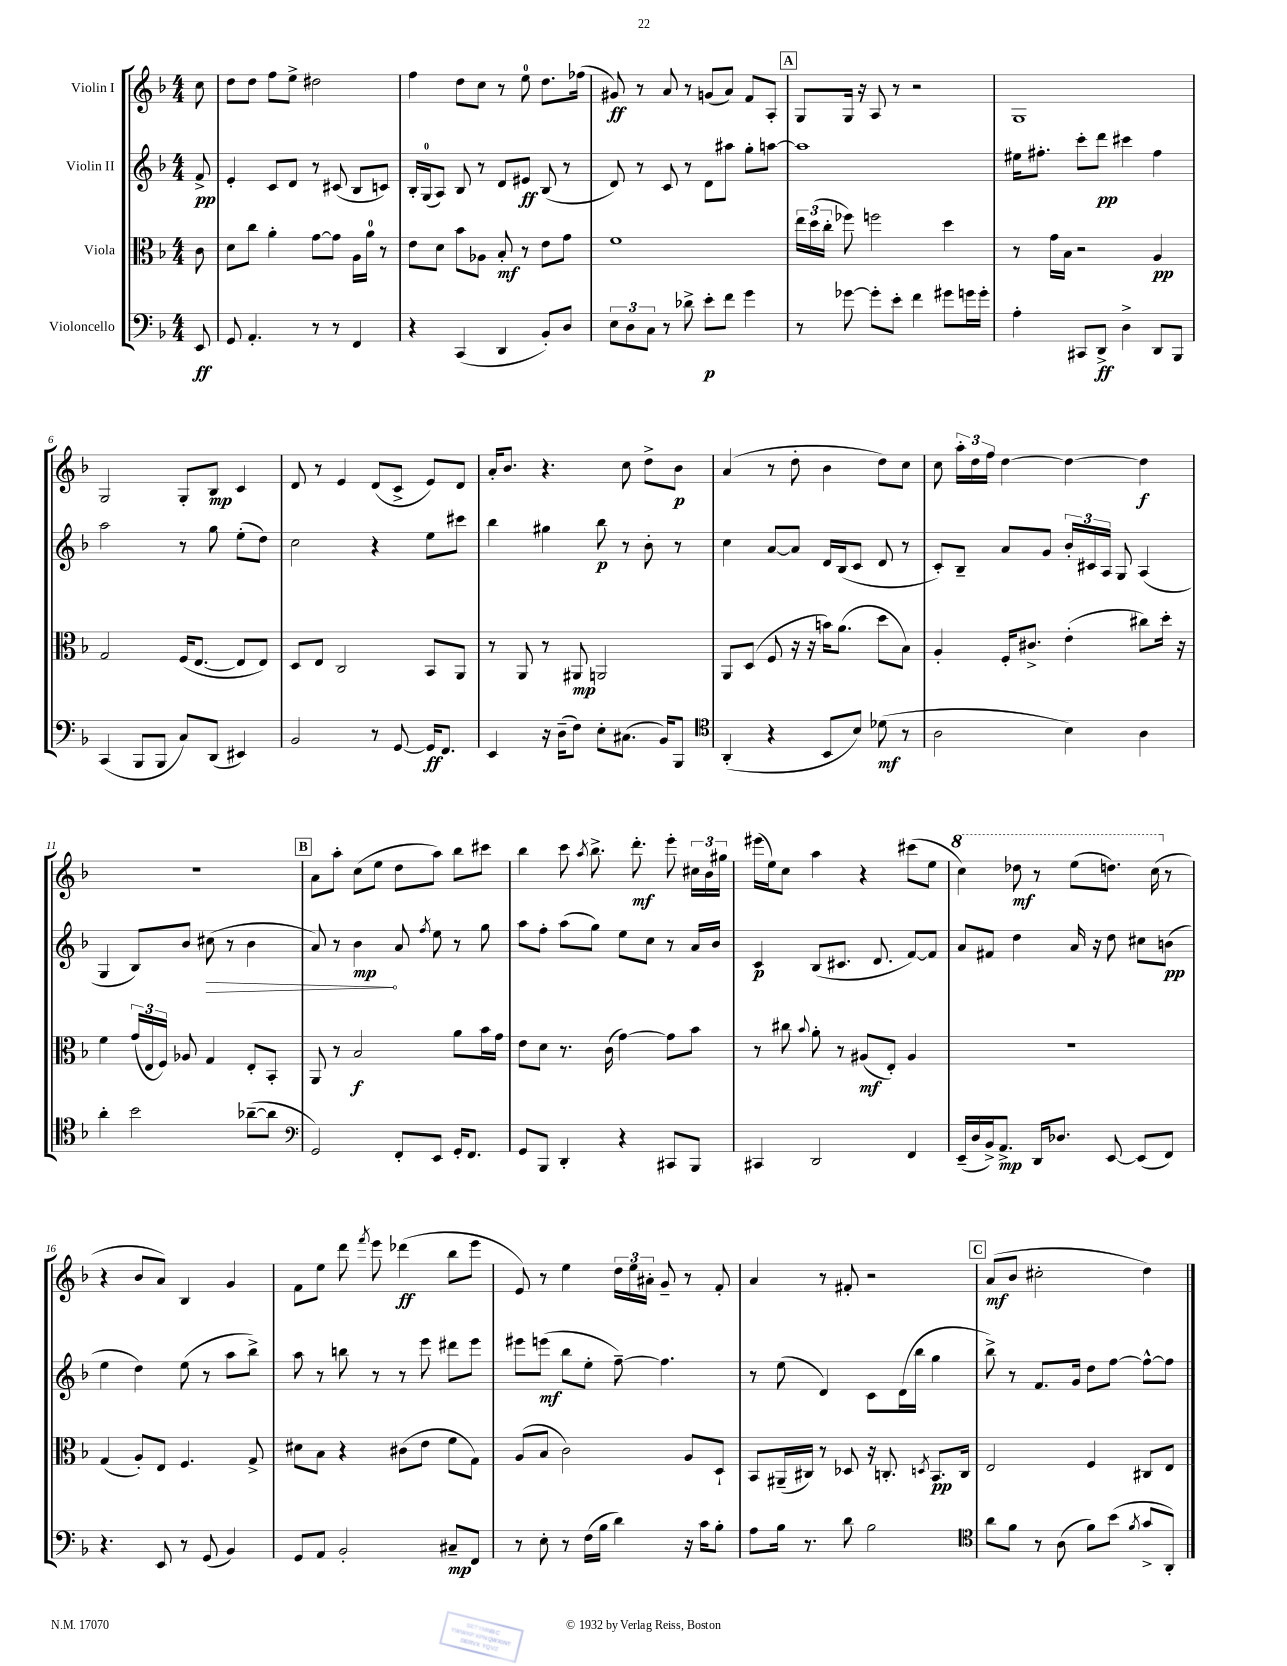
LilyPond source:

<<
\new StaffGroup <<
\new Staff = "s0" \with { instrumentName = "Violin I" } {
    \clef treble \key f \major \numericTimeSignature \time 4/4 \partial 8
    \autoBeamOff c''8 |
    d''8[ d''8] f''8[ e''8]-> dis''2 |
    f''4 d''8[ c''8] r8 e''8-0 d''8.[ fes''16]( |
    gis'8\ff) r8 a'8 r8 g'8[( a'8]) f'8[ a8]-. |
    \mark \markup { \box "A" } g8[ g16] r16 a8 r8 r2 |
    g1 |
    g2 g8[-. bes8]\mp c'4 |
    d'8 r8 e'4 d'8[( c'8]-> e'8[) d'8] |
    a'16[-. bes'8.] r4. c''8 d''8[-> bes'8]\p |
    a'4( r8 d''8-. bes'4 d''8[) c''8] |
    c''8 \tuplet 3/2 { a''16[-. d''16 f''16] } d''4~ d''4~ d''4\f |
    R1 |
    \mark \markup { \box "B" } a'8[ a''8]-. c''8[( e''8] d''8[ a''8]) bes''8[ cis'''8] |
    bes''4 c'''8 \acciaccatura { a''8 } bes''8.-> d'''8.-.\mf e'''8-. \tuplet 3/2 { cis''16[ bes'16 gis''16] } |
    eis'''16[( e''16) c''8] a''4 r4 cis'''8[( e''8] |
    \ottava #1 c'''4) des'''8\mf r8 e'''8[( d'''8.]) c'''16( \ottava #0 r8 |
    r4 bes'8[ a'8]) bes4 g'4 |
    f'8[ e''8] d'''8 \acciaccatura { f'''8 } e'''8 des'''4\ff( bes''8[ e'''8] |
    e'8) r8 e''4 \tuplet 3/2 { d''16[ e''16 ais'16]-. } g'8-- r8 f'8-. |
    a'4 r8 fis'8-. r2 |
    \mark \markup { \box "C" } a'8[\mf( bes'8] cis''2-. d''4) \bar "|." |
}
\new Staff = "s1" \with { instrumentName = "Violin II" } {
    \clef treble \key f \major \numericTimeSignature \time 4/4 \partial 8
    \autoBeamOff f'8->\pp |
    e'4-. c'8[ d'8] r8 cis'8( bes8[ c'8]) |
    bes16[-. g16-0( a8]) bes8 r8 d'8[ eis'8]\ff bes8( r8 |
    d'8) r8 c'8 r8 d'8[ ais''8] g''8[-. a''8]~ |
    \mark \markup { \box "A" } a''1 |
    eis''16[ fis''8.]-. c'''8[-. d'''8]\pp cis'''4 fis''4 |
    a''2 r8 g''8 e''8[-.( d''8]) |
    c''2 r4 e''8[ cis'''8] |
    bes''4 gis''4 bes''8\p r8 bes'8-. r8 |
    c''4 a'8[~ a'8] d'16[ bes16( c'8] d'8 r8 |
    c'8[-.) bes8]-- a'8[ g'8] \tuplet 3/2 { bes'16[-. cis'16 a16] } g8 a4( |
    g4 bes8[) bes'8] \once \override Hairpin.circled-tip = ##t cis''8\>( r8 bes'4 |
    \mark \markup { \box "B" } a'8) r8 bes'4\mp\! a'8 \acciaccatura { f''8 } e''8 r8 g''8 |
    a''8[ f''8]-. a''8[( g''8]) e''8[ c''8] r8 a'16[ bes'16] |
    c'4\p bes8[( cis'8.] d'8. f'8[~) f'8] |
    a'8[ fis'8] d''4 a'16 r16 d''8 cis''8[ b'8]\pp( |
    e''4 d''4) e''8( r8 a''8[ bes''8]->) |
    a''8 r8 b''8 r8 r8 e'''8 dis'''8[ e'''8] |
    eis'''8[ e'''8]\mf( bes''8[ e''8]-. f''8~--) f''4. |
    r8 e''8( d'4) c'8[ d'16( bes''16] g''4 |
    \mark \markup { \box "C" } bes''8->) r8 f'8.[ g'16] d''8[ f''8]~ f''8[~-^ f''8] \bar "|." |
}
\new Staff = "s2" \with { instrumentName = "Viola" } {
    \clef alto \key f \major \numericTimeSignature \time 4/4 \partial 8
    \autoBeamOff c'8 |
    d'8[ c''8] a'4-. g'8[~ g'8] a16[ a'16]-0 r8 |
    e'8[ d'8] bes'8[ aes8] bes8-.\mf r8 e'8[ g'8] |
    f'1 |
    \mark \markup { \box "A" } \tuplet 3/2 { e''16[ d''16( c''16]-. } fes''8) f''2 d''4 |
    r8 g'16[ bes16] r2 a4\pp |
    g2 f16[( e8.]~ e8[ e8]) |
    d8[ e8] c2 bes,8[ a,8] |
    r8 a,8 r8 ais,8\mp a,2 |
    a,8[ d8]( f8 r16 r16 b'16[) a'8.]( d''8[ bes8]) |
    a4-. f16[-. cis'8.]-> e'4-.( cis''8[) d''16]-. r16 |
    f'4 \tuplet 3/2 { g'16[( e16 f16]) } aes8 g4 e8[-. bes,8]-. |
    \mark \markup { \box "B" } a,8 r8 bes2\f a'8[ bes'16 g'16] |
    e'8[ d'8] r8. c'16( g'4~) g'8[ bes'8] |
    r8 cis''8 \appoggiatura { bes'8 } a'8-. r8 ais8[\mf( e8]-.) ais4 |
    R1 |
    g4( a8[-.) e8] f4. g8-> |
    dis'8[ bes8] r4 cis'8[( e'8] f'8[ g8]) |
    a8[( bes8] c'2) a8[ d8]-! |
    bes,8[ ais,16--( cis16]) r8 des8 r16 c8.-. \acciaccatura { d8 } bes,8.[\pp c16] |
    \mark \markup { \box "C" } e2 f4 cis8[ e8] \bar "|." |
}
\new Staff = "s3" \with { instrumentName = "Violoncello" } {
    \clef bass \key f \major \numericTimeSignature \time 4/4 \partial 8
    \autoBeamOff e,8\ff |
    g,8 a,4.-. r8 r8 f,4 |
    r4 c,4( d,4 bes,8[-.) d8] |
    \tuplet 3/2 { e8[ d8 c8] } r8 des'8-> e'8[-.\p f'8] g'4 |
    \mark \markup { \box "A" } r8 ges'8~ ges'8[-. e'8]-. f'4 gis'8[ g'16 g'16]-. |
    a4-. cis,8[ d,8]->\ff d4-> d,8[ bes,,8] |
    c,4( bes,,8[ bes,,8] c8[) d,8]( eis,4) |
    bes,2 r8 g,8~ g,16[\ff f,8.] |
    e,4 r16 d16[--( f8]) e8[-. cis8.]( bes,16[) bes,,8] |
    \clef tenor a,4-.( r4 bes,8[ bes8]) des'8\mf( r8 |
    a2 bes4) a4 |
    a'4-. bes'2 aes'8[~--( aes'8] |
    \mark \markup { \box "B" } \clef bass g,2) f,8[-. e,8] g,16[-. f,8.] |
    g,8[ bes,,8] d,4-. r4 cis,8[ bes,,8] |
    cis,4 d,2 f,4 |
    e,16[--( d16 bes,16->) a,8.]->\mp d,16[ des8.] e,8~ e,8[( f,8]) |
    r4. e,8 r8 g,8( bes,4) |
    g,8[ a,8] bes,2-. cis8[--\mp f,8] |
    r8 e8-. r8 f16[( bes16] d'4) r16 c'16[ bes8]-. |
    a8[ bes16] r8. d'8 bes2 |
    \mark \markup { \box "C" } \clef tenor a'8[ f'8] r8 a8( f'8[) bes'8]( \acciaccatura { f'8 } g'8[-> a,8]-.) \bar "|." |
}
>>
>>
